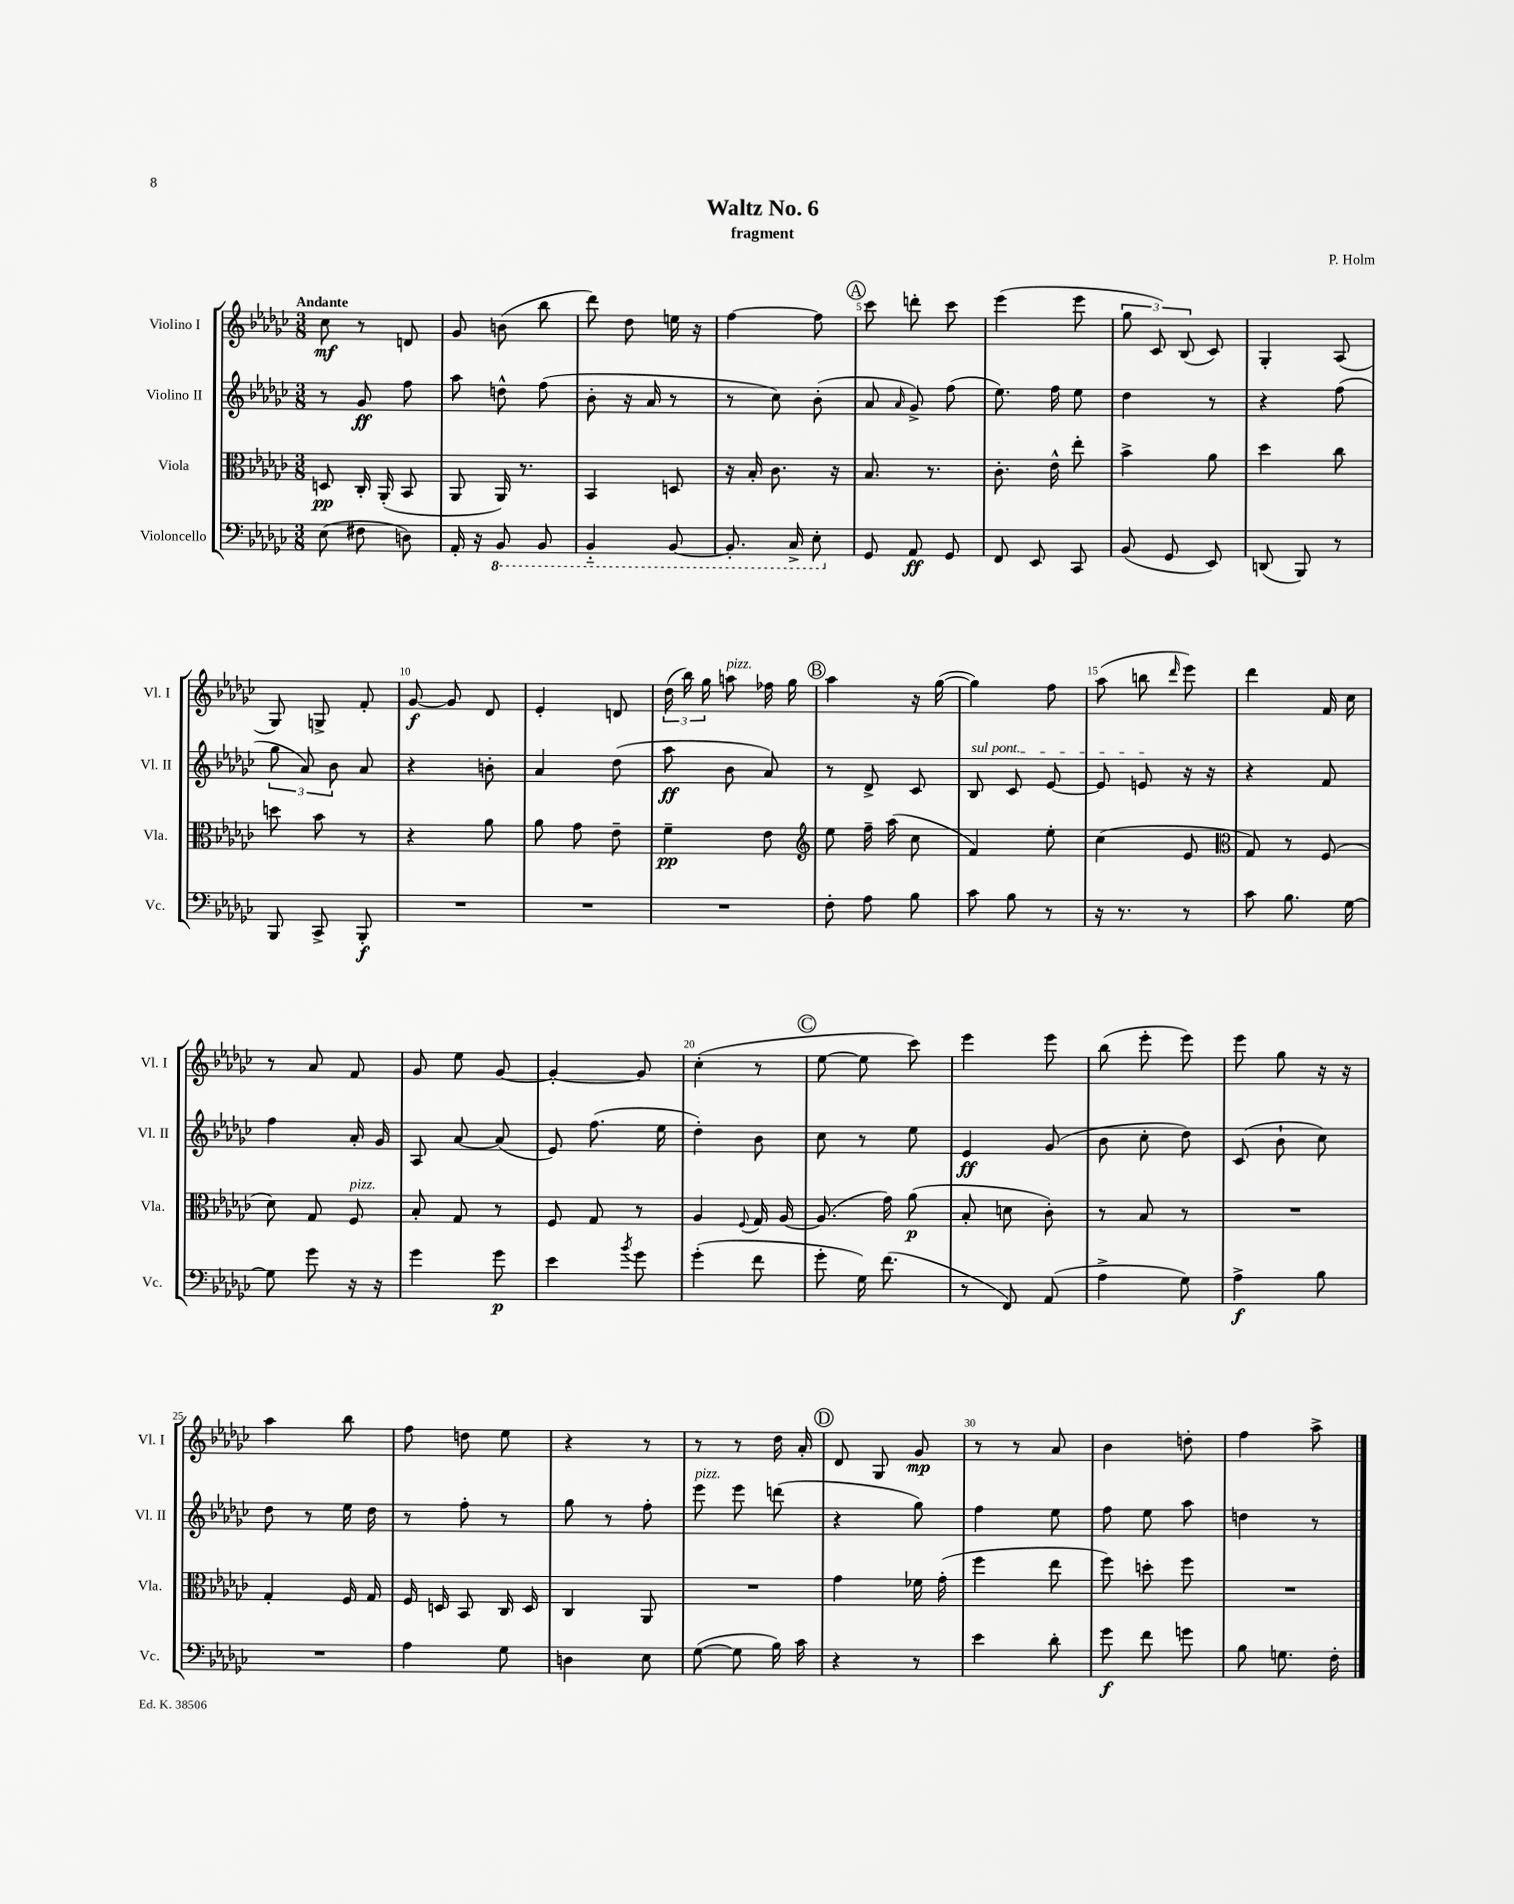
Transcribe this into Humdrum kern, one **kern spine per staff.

**kern	**kern	**kern	**kern
*staff4	*staff3	*staff2	*staff1
*clefF4	*clefC3	*clefG2	*clefG2
*k[b-e-a-d-g-c-]	*k[b-e-a-d-g-c-]	*k[b-e-a-d-g-c-]	*k[b-e-a-d-g-c-]
*M3/8	*M3/8	*M3/8	*M3/8
(8E-	8D	8r	8cc-
8F#	16C-'	8g-	8r
.	(16AA-'	.	.
8D)	8BB-	8ff	8d
=	=	=	=
16AA-'	8AA-	8aa-	8g-
16r	.	.	.
8BBB-	16AA-)	8dd^^	(8b
.	8.r	.	.
8BBB-	.	(8ff	8bb-
=	=	=	=
4BBB-'~	4BB-	8b-'	8ddd-)
.	.	16r	8dd-
.	.	16a-	.
[8BBB-	8D	8r	16ee
.	.	.	16r
=	=	=	=
8.BBB-']	16r	8r	[4ff
.	16B-'	.	.
.	8.c-	8cc-)	.
16CC-^	.	.	.
8EE-'	.	(8b-'	8ff]
.	16r	.	.
=	=	=	=
8GG-	8.B-	8a-	8ccc-
.	.	16qqa-	.
8AA-	.	8g-^)	8ddd'
.	8.r	.	.
8GG-	.	(8ff	8ccc-
=	=	=	=
8FF	8.c-'	8.ee-)	(4eee-
8EE-	.	.	.
.	16e-^^	16ff	.
8CC-	8ee-'	8ee-	8eee-
=	=	=	=
(8BB-	4b-^	4dd-	12gg-
.	.	.	12c-)
8GG-	.	.	.
.	.	.	(12B-
8EE-)	8a-	8r	8c-)
=	=	=	=
(8DD	4dd-	4r	4G-'
8BBB-)	.	.	.
8r	8cc-	(8ff	(8A-
=	=	=	=
8BBB-	8dd	12gg-	8G-)
.	.	12a-)	.
8CC-^	8b-	.	8G^
.	.	12b-	.
8BBB-'	8r	8a-	8f'
=	=	=	=
4.r	4r	4r	[8g-
.	.	.	8g-]
.	8a-	8b'	8d-
=	=	=	=
4.r	8a-	4a-	4e-'
.	8g-	.	.
.	8e-~	(8dd-	8d
=	=	=	=
4.r	4f~	8aa-	(24dd-
.	.	.	24bb-)
.	.	.	24gg-
.	.	8b-	8aa
.	8e-	8a-)	16ff-
.	.	.	16gg-
=	=	=	=
*	*clefG2	*	*
8F'	8ee-	8r	4aa-
8A-	16ff~	8d-^	.
.	(16aa-	.	.
8B-	8cc-	8c-	16r
.	.	.	([16gg-
=	=	=	=
8c-	4f)	8B-	4gg-])
8B-	.	8c-	.
8r	8ee-'	[8e-	8ff
=	=	=	=
16r	(4cc-	8e-]	(8aa-
8.r	.	.	.
.	.	8e	8bb
.	.	.	16qqddd-
8r	8e-	16r	8eee-)
.	.	16r	.
=	=	=	=
*	*clefC3	*	*
8c-	8G-)	4r	4ddd-
8.B-	8r	.	.
.	(8F	8f	16f
[16G-	.	.	16cc-
=	=	=	=
8G-]	8d-)	4ff	8r
8g-	8G-	.	8a-
16r	8F	16a-'	8f
16r	.	16g-	.
=	=	=	=
4g-	8B-'	8A-	8g-
.	8G-	[8a-	8ee-
8g-	8r	(8a-]	[8g-
=	=	=	=
4e-	8F	8e-)	4g-'_
.	8G-	(8.ff	.
8qb-	.	.	.
8g-	8r	.	8g-]
.	.	16ee-	.
=	=	=	=
(4g-'	4A-	4dd-')	(4cc-'
.	8qqF	.	.
8f	16G-	8b-	8r
.	[16A-	.	.
=	=	=	=
8g-'	(8.A-]	8cc-	[8ee-
16G-)	.	8r	8ee-]
(8.f	16g-)	.	.
.	(8a-	8ee-	8ccc-)
=	=	=	=
8r	8B-'	4e-	4eee-
8FF)	8d	.	.
(8AA-	8c-')	(8g-	8eee-
=	=	=	=
4A-^	8r	8b-	(8bb-
.	8B-	8cc-'	8eee-'
8G-)	8r	8dd-)	8eee-)
=	=	=	=
4A-^	4.r	(8c-	8eee-
.	.	8b-`	8gg-
8B-	.	8cc-)	16r
.	.	.	16r
=	=	=	=
4.r	4G-'	8dd-	4aa-
.	.	8r	.
.	16F	16ee-	8bb-
.	16G-	16dd-	.
=	=	=	=
4A-	16F	8r	8ff
.	16D	.	.
.	8BB-	8ff'	8dd
8G-	16C-	8r	8ee-
.	16D	.	.
=	=	=	=
4D	4C-	8gg-	4r
.	.	8r	.
8E-	8AA-	8ff'	8r
=	=	=	=
([8G-	4.r	8eee-	8r
8G-]	.	8eee-	8r
16B-)	.	(8ddd	16dd-
16c-	.	.	16a-'
=	=	=	=
4r	4g-	4r	8d-
.	.	.	8G-
8r	16f-	8gg-)	8g-
.	(16g-'	.	.
=	=	=	=
4e-	4ff	4ff	8r
.	.	.	8r
8d-'	8ee-	8ee-	8a-
=	=	=	=
8g-	8ff)	8ff	4b-
8f	8dd'	8ee-	.
8g	8ff	8aa-	8dd'
=	=	=	=
8B-	4.r	4dd	4ff
8.G	.	.	.
.	.	8r	8aa-^
16F'	.	.	.
==	==	==	==
*-	*-	*-	*-
